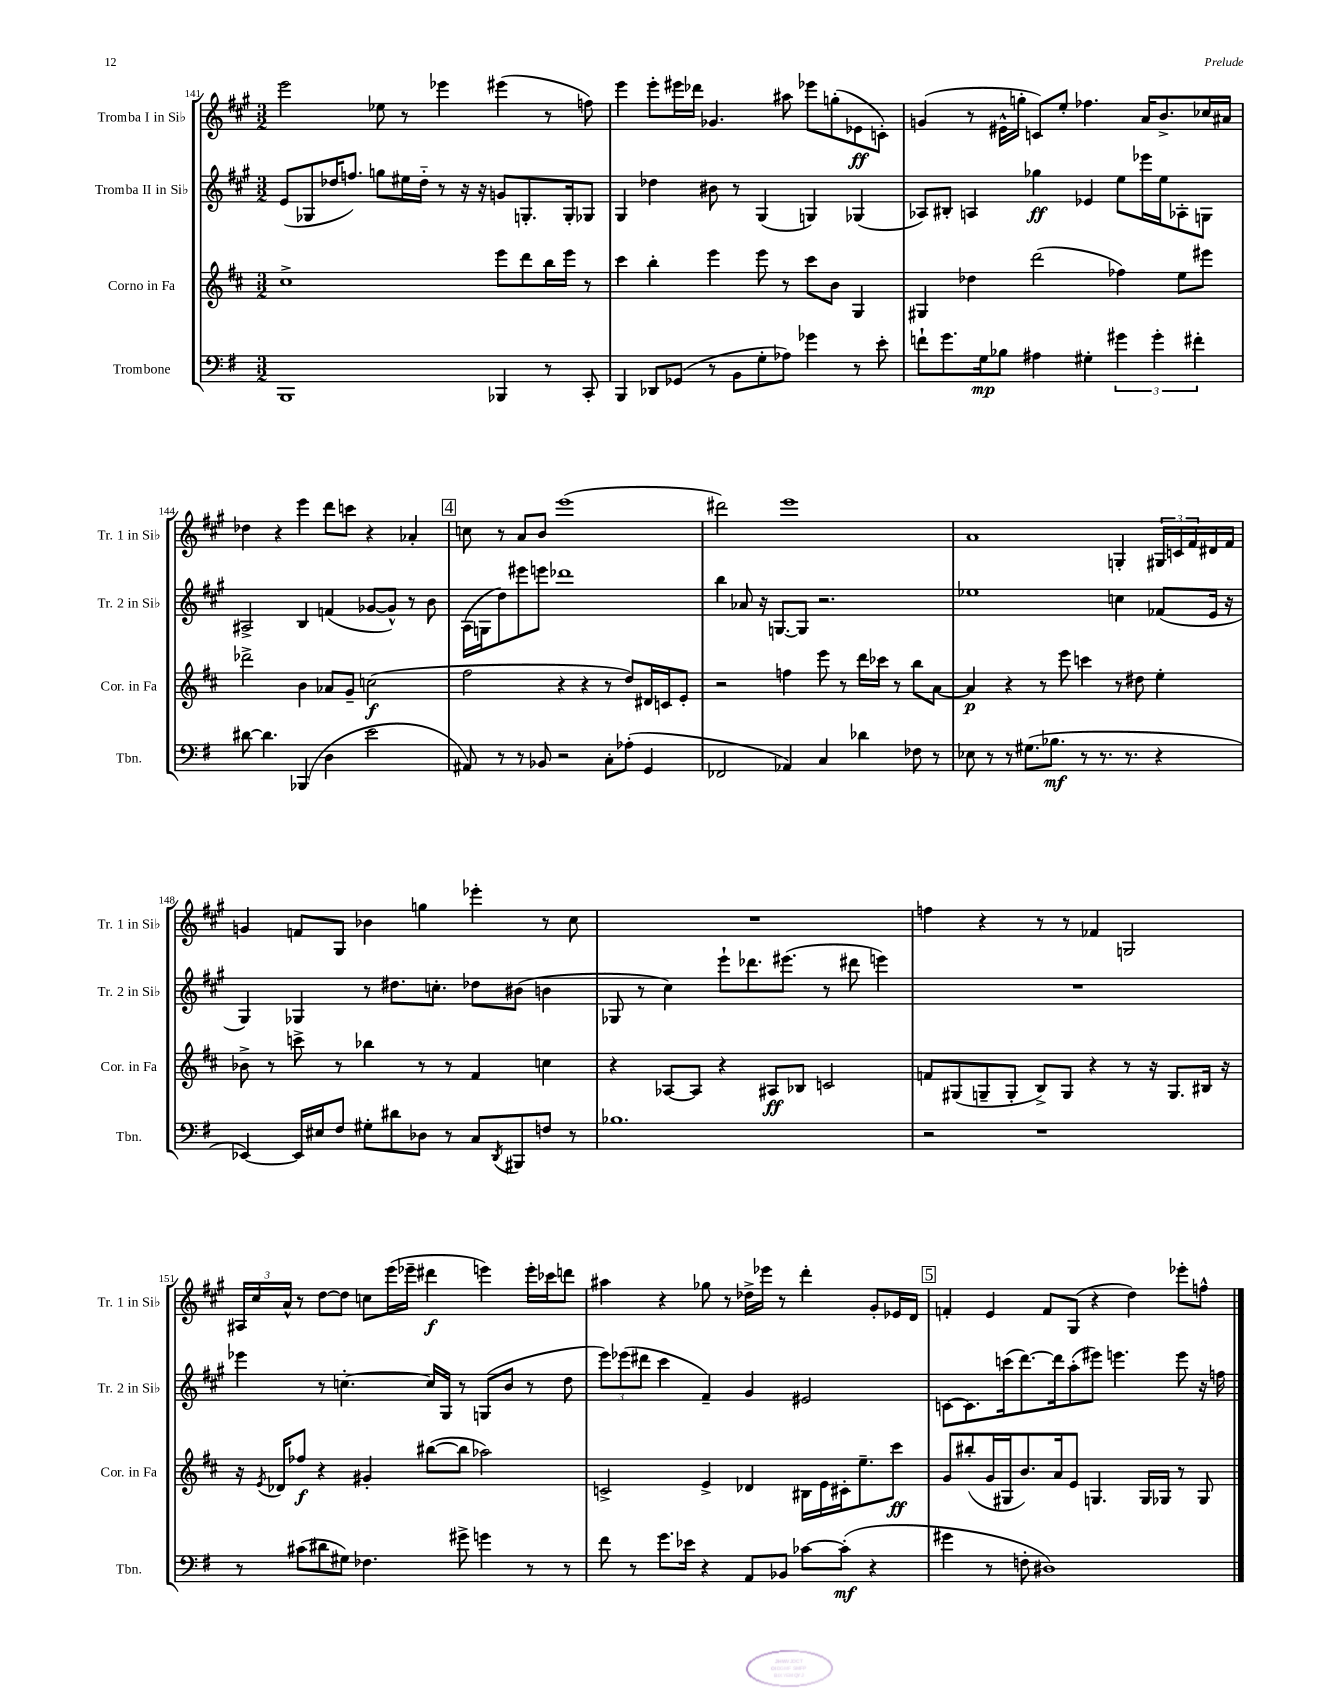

**kern	**kern	**kern	**kern
*staff4	*staff3	*staff2	*staff1
*clefF4	*clefG2	*clefG2	*clefG2
*k[f#]	*k[f#c#]	*k[f#c#g#]	*k[f#c#g#]
*M3/2	*M3/2	*M3/2	*M3/2
1BBB	1cc#^	(8e	2eee
.	.	8G-	.
.	.	16dd-	.
.	.	8.ff)	.
.	.	8gg	8ee-
.	.	16ee#	8r
.	.	16dd-'~	.
.	.	8r	4eee-
.	.	16r	.
.	.	16r	.
4BBB-	8eee	8g	(4eee#
.	8ddd	8.G'	.
8r	16bb	.	8r
.	16eee	16G'	.
8CC'	8r	8G-	8ff)
=	=	=	=
4BBB	4ccc#	4G#	4eee
8DD-	4bb'	4dd-	8eee'
(8GG-	.	.	16eee#
.	.	.	16ddd-
8r	4eee	8b#	4.g-
8BB	.	8r	.
8G'	8eee	(4G#	.
8A-)	8r	.	8aa#
4g-	8ccc#	4G)	8eee-
.	8b	.	(8gg'
8r	4G	(4G-	8e-
8e'	.	.	8c')
=	=	=	=
8f`	4G#	8A-)	(4g
8.g	.	8B#'	.
.	4dd-	4A	8r
16G	.	.	.
8B-	.	.	16e#^^
.	.	.	16gg'
4A#	(2ddd	4gg-	8c)
.	.	.	8ee'
4G#'	.	4e-	4.ff-
6g#	4ff-)	8ee	.
.	.	16eee-	16a
6g#'	.	.	.
.	.	16ee	8.b^
.	8ee	8A-'	.
6f#'	.	.	.
.	8eee#	8G	16cc-
.	.	.	16a#
=	=	=	=
[8d#	2ddd-^	2A#^	4dd-
4.d#]	.	.	.
.	.	.	4r
(4BBB-	4b	4B	4eee
4D	8a-	(4f	8ddd
.	8g~	.	8ccc
2e	(2cc	[8g-	4r
.	.	8g-^^])	.
.	.	8r	4a-'
.	.	8b	.
=	=	=	=
8AA#)	2ff#	(16A	8cc
.	.	16G	.
8r	.	8dd)	8r
8r	.	8eee#	8a
8BB-	.	8eee	8b
2r	4r	1ddd-	(1eee
.	4r	.	.
8C'	8r	.	.
(8A-'	8dd)	.	.
4GG	16d#	.	.
.	16c	.	.
.	8e'	.	.
=	=	=	=
2FF-	2r	4bb	2ddd#)
.	.	8a-	.
.	.	16r	.
.	.	[8.G	.
4AA-)	4ff	.	1eee
.	.	8G]	.
4C	8eee	2.r	.
.	8r	.	.
4d-	16ddd	.	.
.	16ccc-	.	.
.	8r	.	.
8F-	8bb	.	.
8r	[8a	.	.
=	=	=	=
8E-	4a]	1ee-	1a
8r	.	.	.
8r	4r	.	.
(8.G#	.	.	.
.	8r	.	.
8.B-	.	.	.
.	8eee	.	.
8r	4ccc	.	.
8.r	.	.	.
.	8r	4cc	4G'
8.r	.	.	.
.	8dd#	.	.
4r	4ee'	(8f-	24G#
.	.	.	24c
.	.	.	24f#
.	.	16e	16d#
.	.	16r	16f#
=	=	=	=
[4EE-)	8b-^	4G#)	4g
.	8r	.	.
16EE-]	8ccc^	4G-	8f
16E#	.	.	.
8F#	8r	.	8G#
8G#'	4bb-	8r	4b-
8d#	.	8.dd#	.
8D-	8r	.	4gg
.	.	8.cc'	.
8r	8r	.	.
8C	4f#	8dd-	4eee-'
8qDD	.	.	.
8BBB#	.	(8b#	.
8F	4cc	4b	8r
8r	.	.	8cc#
=	=	=	=
1.B-	4r	8G-	1.r
.	.	8r	.
.	[8A-	4cc#)	.
.	8A-]	.	.
.	4r	8eee`	.
.	.	8.ddd-	.
.	8A#	.	.
.	.	(8.eee#	.
.	8B-	.	.
.	2c	8r	.
.	.	8ddd#	.
.	.	4eee)	.
=	=	=	=
2r	8f	1.r	4ff
.	(8G#	.	.
.	8G~	.	4r
.	8G'	.	.
1r	8B^)	.	8r
.	8G	.	8r
.	4r	.	4f-
.	8r	.	2G
.	16r	.	.
.	8.G	.	.
.	16B#	.	.
.	16r	.	.
=	=	=	=
8r	16r	4eee-	24A#
.	.	.	24cc#
.	8qe	.	.
.	16d-	.	.
.	.	.	24a^^
(8c#	8ff-	.	8r
8d#	4r	8r	[8dd
8G#)	.	[4.cc'	8dd]
4.F-	4g#'	.	8cc
.	.	.	(16eee
.	.	.	16eee-~
.	([8bb#	16cc]	4ddd#
.	.	16G#	.
8g#^	8bb#]	8r	.
4g	2aa-)	(8G	4eee)
.	.	8b	.
8r	.	8r	16eee'
.	.	.	16ccc-
8r	.	8dd	8ddd
=	=	=	=
8f#	2c^	12eee)	4aa#
.	.	(12eee-	.
8r	.	.	.
.	.	12ddd#	.
8.g	.	4ccc#	4r
16e-	.	.	.
4r	4e^	4f#~)	8gg-
.	.	.	8r
8AA	4d-	4g#	16dd-^
.	.	.	16eee-
8BB-	.	.	8r
[8c-	16B#	2e#	4ddd'
.	16e	.	.
(8c-']	16c#'	.	.
.	8.ee~	.	.
4r	.	.	8g#'
.	8ccc#	.	16e-
.	.	.	16d
=	=	=	=
4g#	8g	[8c	4f'
.	(8bb#'	8.c]	.
8r	16g	.	4e
.	16G#	(16ccc	.
8F'	8.b)	[8.ddd)	.
1D#)	.	.	8f
.	16a	16ddd]	.
.	8e	(8aa'	(8G#
.	4.G	8eee#)	4r
.	.	4.eee	.
.	.	.	4dd)
.	16G	.	.
.	16G-	.	.
.	8r	8eee	8eee-'
.	8G-	16r	8ff^^
.	.	16ff	.
==	==	==	==
*-	*-	*-	*-
